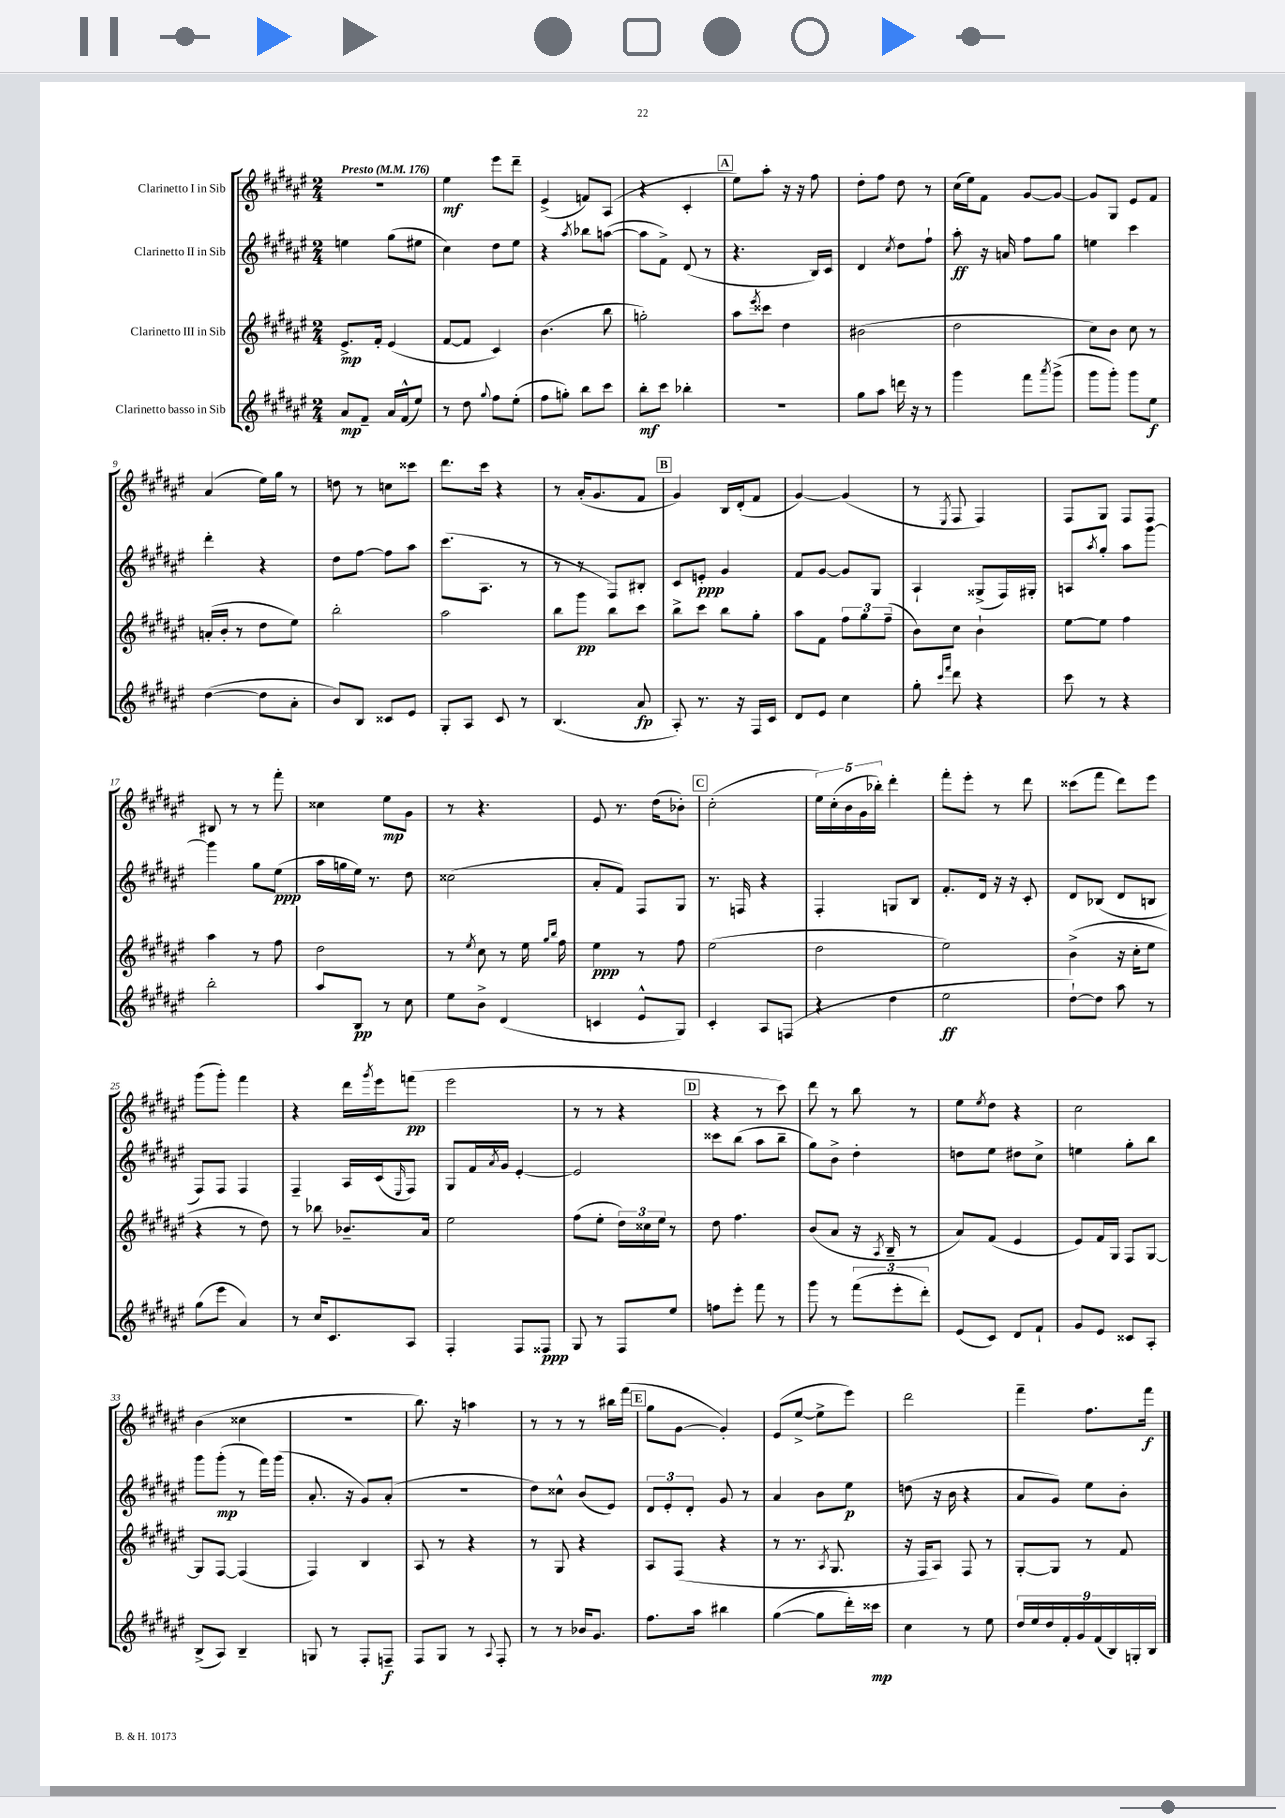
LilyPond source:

<<
\new StaffGroup <<
\new Staff = "s0" \with { instrumentName = "Clarinetto I in Sib" } {
    \clef treble \key fis \major \numericTimeSignature \time 2/4 \tempo "Presto" 4 = 176
    R2 |
    eis''4\mf eis'''8 dis'''8-- |
    eis'4->( f'8) ais8( |
    r4 cis'4-. |
    \mark \markup { \box "A" } eis''8) ais''8-. r16 r16 fis''8 |
    dis''8-. fis''8 dis''8 r8 |
    cis''16( eis''16) fis'8 gis'8~ gis'8~ |
    gis'8 gis8 eis'8 fis'8 |
    ais'4( eis''16) gis''16 r8 |
    d''8 r8 c''8 cisis'''8 |
    dis'''8. cis'''16 r4 |
    r8 ais'16-.( gis'8. fis'8 |
    \mark \markup { \box "B" } gis'4) b16 dis'16-.( fis'8 |
    gis'4~) gis'4( |
    r8 \acciaccatura { eis8 } fis8 fis4) |
    fis8 gis8 fis8 fis8 |
    bis8 r8 r8 fis'''8-. |
    cisis''4 eis''8\mp gis'8 |
    r8 r4. |
    eis'8 r8. dis''16( bes'8-.) |
    \mark \markup { \box "C" } cis''2-.( |
    \tuplet 5/4 { eis''16) cis''16-.( b'16 gis'16 bes''16-.) } dis'''4-. |
    fis'''8-. eis'''8-. r8 dis'''8 |
    cisis'''8( fis'''8 dis'''8) eis'''8 |
    gis'''8( gis'''8-.) fis'''4 |
    r4 dis'''16 \acciaccatura { gis'''8 } eis'''16 f'''8\pp( |
    eis'''2 |
    r8 r8 r4 |
    \mark \markup { \box "D" } r4 r8 cis'''8) |
    dis'''8 r8 b''8 r8 |
    eis''8 \acciaccatura { eis''8 } dis''8 r4 |
    cis''2 |
    b'4( cisis''4 |
    r2 |
    b''8.) r16 a''4 |
    r8 r8 r8 bis''16 fis'''16( |
    \mark \markup { \box "E" } gis''8 gis'8~ gis'4-.) |
    eis'8( eis''8~-> eis''8-> eis'''8) |
    dis'''2 |
    fis'''4-- fis''8. fis'''16\f \bar "|." |
}
\new Staff = "s1" \with { instrumentName = "Clarinetto II in Sib" } {
    \clef treble \key fis \major \numericTimeSignature \time 2/4
    e''4 gis''8( eis''8 |
    cis''4) dis''8 eis''8 |
    r4 \acciaccatura { ais''8 } bes''8 a''8~( |
    a''8 fis'8->) dis'8( r8 |
    \mark \markup { \box "A" } r4. b16) cis'16 |
    dis'4 \acciaccatura { cis''8 } dis''8 fis''8-! |
    ais''8-.\ff r16 a'16 fis''8 gis''8 |
    e''4 cis'''4 |
    dis'''4-. r4 |
    dis''8 fis''8~ fis''8 ais''8 |
    cis'''8.( ais8. r8 |
    r8 r8 fis8) bis8-. |
    \mark \markup { \box "B" } cis'8 e'8-.\ppp gis'4 |
    fis'8 gis'8~ gis'8 gis8 |
    ais4-! gisis8->( fis16) gis16-. |
    a8 \acciaccatura { ais''8 } gis''8-. ais''8 gis'''8~ |
    gis'''4 gis''8 eis''8\ppp( |
    ais''16 g''16 eis''16) r8. dis''8 |
    cisis''2( |
    ais'8-. fis'8) fis8 gis8 |
    \mark \markup { \box "C" } r8. f16 r4 |
    fis4-. g8 b8 |
    fis'8.-. dis'16 r16 r16 cis'8-. |
    dis'8 bes8( dis'8 b8 |
    fis8) fis8 fis4 |
    fis4-- ais16 cis'16( \grace { eis16 } fis8) |
    gis8 fis'16 \acciaccatura { ais'8 } gis'16 eis'4~-. |
    eis'2 |
    \mark \markup { \box "D" } cisis'''8 b''8( ais''8 b''8-- |
    gis''8) b'8-> dis''4-. |
    d''8 eis''8 dis''8 cis''8-> |
    e''4 gis''8-. b''8 |
    gis'''8 gis'''8-.\mp( r8 fis'''16) gis'''16( |
    ais'8.-. r16 gis'8) ais'8-.( |
    R2 |
    dis''8) cisis''8-^ b'8( eis'8) |
    \mark \markup { \box "E" } \tuplet 3/2 { dis'8 eis'8-. dis'8-. } gis'8 r8 |
    ais'4 b'8 eis''8\p |
    d''8( r16 b'16 r4 |
    ais'8 gis'8) eis''8 b'8-. \bar "|." |
}
\new Staff = "s2" \with { instrumentName = "Clarinetto III in Sib" } {
    \clef treble \key fis \major \numericTimeSignature \time 2/4
    eis'8.->\mp fis'16-. eis'4( |
    fis'8~ fis'8 cis'4) |
    b'4.( b''8 |
    g''2-.) |
    \mark \markup { \box "A" } ais''8 \acciaccatura { eis'''8 } cisis'''8 dis''4 |
    bis'2( |
    dis''2 |
    cis''8) b'8 cis''8 r8 |
    a'16-.( b'16-. r8 dis''8 eis''8) |
    b''2-. |
    ais''2 |
    b''8 gis'''8\pp b''8 cis'''8 |
    \mark \markup { \box "B" } b''8-> cis'''8 b''8 gis''8-. |
    ais''8 fis'8 \tuplet 3/2 { fis''8 gis''8 fis''8--( } |
    b'8) cis''8 b'4-! |
    eis''8~ eis''8 fis''4 |
    ais''4 r8 fis''8 |
    dis''2 |
    r8 \acciaccatura { eis''8 } cis''8 r8 eis''16 \grace { gis''16 b''16 } fis''16 |
    eis''4\ppp r8 fis''8 |
    \mark \markup { \box "C" } eis''2( |
    dis''2 |
    eis''2) |
    b'4->( r16 cis''16-. eis''8 |
    r4 r8 dis''8) |
    r8 bes''8 bes'8.-- ais'16 |
    eis''2 |
    fis''8( eis''8-. \tuplet 3/2 { dis''16) cisis''16 eis''16 } r8 |
    \mark \markup { \box "D" } dis''8 fis''4. |
    b'8( ais'8 r16 \acciaccatura { ais8 } b16-- r8 |
    ais'8) fis'8( eis'4 |
    eis'8) fis'16 gis16 fis8 gis8~ |
    gis8 fis8~ fis4( |
    fis4) b4 |
    ais8 r8 r4 |
    r8 gis8 r4 |
    \mark \markup { \box "E" } ais8 fis8( r4 |
    r8 r8. \acciaccatura { ais8 } gis8. |
    r16 fis16 ais8) fis8 r8 |
    gis8~-. gis8 r8 fis'8 \bar "|." |
}
\new Staff = "s3" \with { instrumentName = "Clarinetto basso in Sib" } {
    \clef treble \key fis \major \numericTimeSignature \time 2/4
    ais'8\mp fis'8-- ais'16 fis'16-^( eis''8) |
    r8 dis''8 \appoggiatura { gis''8 } fis''8 eis''8-.( |
    fis''8 g''8-.) b''8 cis'''8 |
    b''8-.\mf cis'''8 bes''4-. |
    \mark \markup { \box "A" } r2 |
    gis''8 ais''8 d'''16 r16 r8 |
    gis'''4 fis'''8 \acciaccatura { ais'''8 } gis'''8->( |
    gis'''8 gis'''8-.) gis'''8 eis''8\f |
    dis''4~( dis''8 ais'8-. |
    b'8) b8 cisis'8 eis'8 |
    gis8-. ais8 cis'8 r8 |
    b4.( ais'8\fp |
    \mark \markup { \box "B" } ais8-.) r8. r16 fis16 cis'16 |
    dis'8 eis'8 cis''4 |
    gis''8-. \grace { cis'''16 fis'''16 } dis'''8 r4 |
    cis'''8 r8 r4 |
    b''2-. |
    ais''8 b8\pp r8 cis''8 |
    eis''8 b'8-> dis'4( |
    c'4 eis'8-^ gis8) |
    \mark \markup { \box "C" } cis'4-. ais8 f8( |
    r4 dis''4 |
    eis''2\ff |
    dis''8~-!) dis''8 ais''8 r8 |
    gis''8( eis'''8 ais'4) |
    r8 cis''16 cis'8. ais8 |
    fis4-. fis8 fisis8\ppp |
    gis8 r8 fis8 eis''8 |
    \mark \markup { \box "D" } f''8 eis'''8-. fis'''8 r8 |
    gis'''8 r8 \tuplet 3/2 { fis'''8( eis'''8-. dis'''8-.) } |
    eis'8( cis'8) dis'8 fis'8-! |
    gis'8 eis'8 cisis'8 ais8-. |
    b8->( ais8) b4-- |
    g8 r8 fis8-. f8--\f |
    fis8 gis8 r8 \appoggiatura { ais8 } fis8-. |
    r8 r8 bes'16 gis'8. |
    \mark \markup { \box "E" } fis''8. ais''16 bis''4 |
    gis''4~( gis''8 dis'''16-.) cisis'''16\mp |
    cis''4 r8 eis''8 |
    \tuplet 9/8 { dis''16 eis''16 dis''16 fis'16-. gis'16 fis'16( b16) g16-. b16 } \bar "|." |
}
>>
>>
